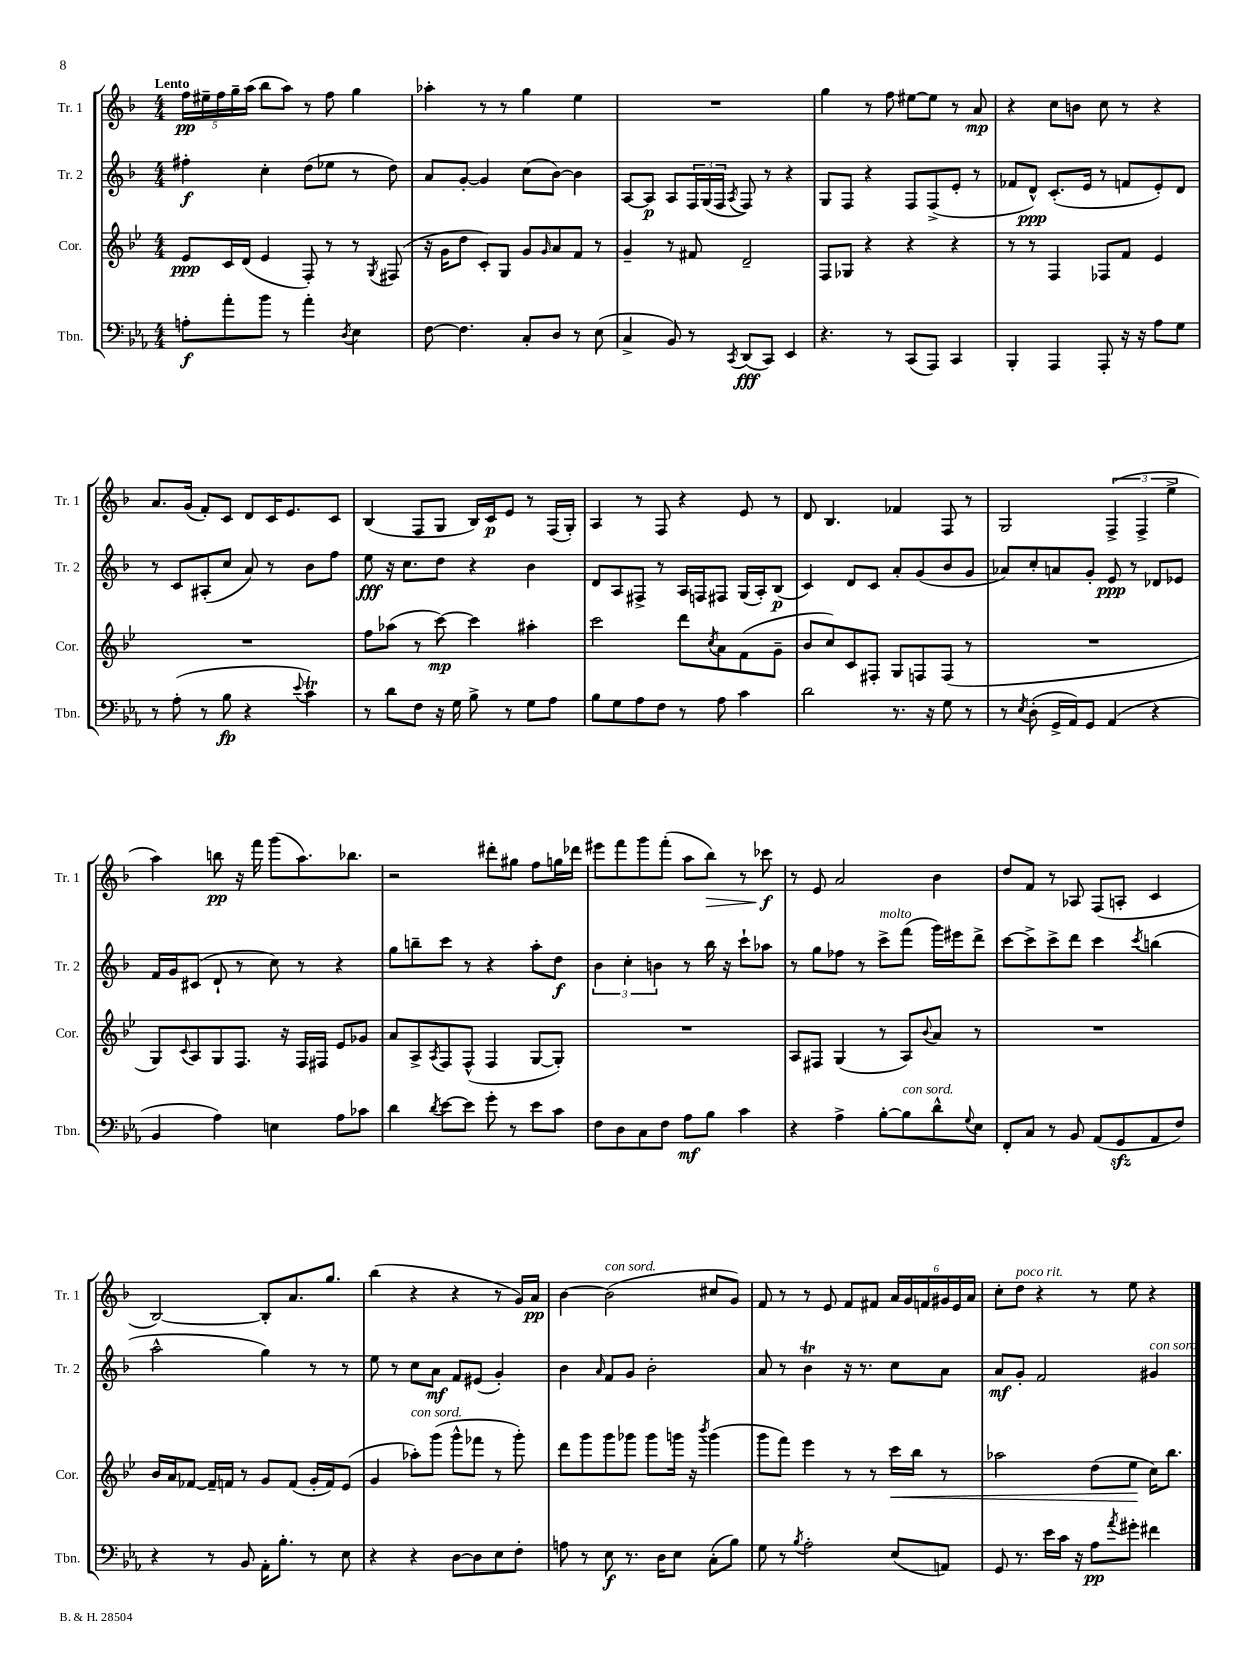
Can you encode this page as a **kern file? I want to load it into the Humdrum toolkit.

**kern	**dynam	**kern	**dynam	**kern	**dynam	**kern	**dynam
*part4	*part4	*part3	*part3	*part2	*part2	*part1	*part1
*staff4	*staff4	*staff3	*staff3	*staff2	*staff2	*staff1	*staff1
*I"Tbn.	*	*I"Cor.	*	*I"Tr. 2	*	*I"Tr. 1	*
*I'Tbn.	*	*I'Cor.	*	*I'Tr. 2	*	*I'Tr. 1	*
*clefF4	*	*clefG2	*	*clefG2	*	*clefG2	*
*k[b-e-a-]	*	*k[b-e-]	*	*k[b-]	*	*k[b-]	*
*M4/4	*	*M4/4	*	*M4/4	*	*M4/4	*
=1	=1	=1	=1	=1	=1	=1	=1
!	!	!	!	!	!	!LO:TX:a:B:t=Lento	!
8An'\L	f	8e-/L	ppp	4ff#X'\	f	20ff\LL	pp
.	.	.	.	.	.	20ee#X~\	.
.	.	.	.	.	.	20ff\	.
8a-'\	.	16c/L	.	.	.	.	.
.	.	.	.	.	.	20gg~\	.
.	.	(16d/JJ	.	.	.	.	.
.	.	.	.	.	.	(20aa\JJ	.
8b-\J	.	4e-/	.	4cc'\	.	8bb-\L	.
8r	.	.	.	.	.	8aa\J)	.
4a-'\	.	8F'/)	.	(8dd\L	.	8r	.
.	.	8r	.	8ee-X\J	.	8ff\	.
8qD/	.	.	.	.	.	.	.
4E-\	.	8r	.	8r	.	4gg\	.
.	.	8qG/	.	.	.	.	.
.	.	(8F#X/	.	8dd\)	.	.	.
=2	=2	=2	=2	=2	=2	=2	=2
[8F\	.	16r	.	8a/L	.	4aa-X'\	.
.	.	16g\KL	.	.	.	.	.
4.F\]	.	8dd\J	.	[8g'/J	.	.	.
.	.	8c'/L)	.	4g/]	.	8r	.
.	.	8G/J	.	.	.	8r	.
8C'/L	.	8g/L	.	(8cc\L	.	4gg\	.
.	.	16qqg/	.	.	.	.	.
8D/J	.	8a/	.	[8b-\J)	.	.	.
8r	.	8f/J	.	4b-\]	.	4ee\	.
(8E-\	.	8r	.	.	.	.	.
=3	=3	=3	=3	=3	=3	=3	=3
4C^/	.	4g~/	.	[8A/L	.	1r	.
.	.	.	.	8A/J]	p	.	.
8BB-/)	.	8r	.	8A/L	.	.	.
8r	.	8f#X/	.	24F/L	.	.	.
.	.	.	.	(24G/	.	.	.
.	.	.	.	24F/JJ	.	.	.
8qCC/	.	.	.	8qA/	.	.	.
(8DD/L	fff	2d~/	.	8F/)	.	.	.
8CC/J)	.	.	.	8r	.	.	.
4EE-/	.	.	.	4r	.	.	.
=4	=4	=4	=4	=4	=4	=4	=4
4.r	.	8F/L	.	8G/L	.	4gg\	.
.	.	8G-X/J	.	8F/J	.	.	.
.	.	4r	.	4r	.	8r	.
8r	.	.	.	.	.	8ff\	.
(8CC/L	.	4r	.	8F/L	.	[8ee#X\L	.
8AAA-/J)	.	.	.	(8F^/	.	8ee#\J]	.
4CC/	.	4r	.	8e'/J	.	8r	.
.	.	.	.	8r	.	8a/	mp
=5	=5	=5	=5	=5	=5	=5	=5
4BBB-'/	.	8r	.	8f-X/L	.	4r	.
.	.	8r	.	8d^^/J)	ppp	.	.
4AAA-/	.	4F/	.	(8.c'/L	.	8cc\L	.
.	.	.	.	.	.	8bn\J	.
.	.	.	.	16e/Jk	.	.	.
8AAA-'/	.	8F-X/L	.	8r	.	8cc\	.
16r	.	8f/J	.	8fn/L	.	8r	.
16r	.	.	.	.	.	.	.
8A-\L	.	4e-/	.	8e'/)	.	4r	.
8G\J	.	.	.	8d/J	.	.	.
!!LO:LB:g=z
=6	=6	=6	=6	=6	=6	=6	=6
8r	.	1r	.	8r	.	8.a/L	.
(8A-'\	.	.	.	8c/L	.	.	.
.	.	.	.	.	.	(16g/Jk	.
8r	.	.	.	(8A#X'/	.	8f'/L)	.
8B-\	fp	.	.	8cc/J	.	8c/J	.
4r	.	.	.	8a/)	.	8d/L	.
.	.	.	.	8r	.	16c/K	.
.	.	.	.	.	.	8.e/	.
8qqe-/	.	.	.	.	.	.	.
4cT\)	.	.	.	8b-\L	.	.	.
.	.	.	.	8ff\J	.	8c/J	.
=7	=7	=7	=7	=7	=7	=7	=7
8r	.	8ff\L	.	8ee\	fff	(4B-/	.
8d\L	.	(8aa-X\J	.	16r	.	.	.
.	.	.	.	8.cc\L	.	.	.
8F\J	.	8r	.	.	.	8F/L	.
16r	.	[8ccc\)	mp	8dd\J	.	8G/J	.
16G\	.	.	.	.	.	.	.
8B-^\	.	4ccc\]	.	4r	.	16B-/LL)	.
.	.	.	.	.	.	16c/J	p
8r	.	.	.	.	.	8e/J	.
8G\L	.	4aa#X'\	.	4b-\	.	8r	.
8A-\J	.	.	.	.	.	(16F/LL	.
.	.	.	.	.	.	16G'/JJ)	.
=8	=8	=8	=8	=8	=8	=8	=8
8B-\L	.	2ccc\	.	8d/L	.	4A/	.
8G\	.	.	.	8A/	.	.	.
8A-\	.	.	.	8F#X^/J	.	8r	.
8F\J	.	.	.	8r	.	8F/	.
8r	.	8ddd\L	.	16A/LL	.	4r	.
.	.	.	.	16Fn/J	.	.	.
.	.	8qcc/	.	.	.	.	.
8A-\	.	8a\	.	8F#X/J	.	.	.
4c\	.	(8f\	.	(16G/LL	.	8e/	.
.	.	.	.	16A'/J)	.	.	.
.	.	8g~\J	.	(8B-/J	p	8r	.
=9	=9	=9	=9	=9	=9	=9	=9
2d\	.	8b-/L	.	4c/)	.	8d/	.
.	.	8cc/)	.	.	.	4.B-/	.
.	.	8c/	.	8d/L	.	.	.
.	.	8F#X'/J	.	8c/J	.	.	.
8.r	.	8G/L	.	8a'/L	.	4f-X/	.
.	.	8Fn/	.	(8g/	.	.	.
16r	.	.	.	.	.	.	.
8G\	.	(8F/J	.	8b-/	.	8F/	.
8r	.	8r	.	8g/J	.	8r	.
=10	=10	=10	=10	=10	=10	=10	=10
8r	.	1r	.	8a-X/L)	.	2G/	.
8qE-/	.	.	.	.	.	.	.
(8D'\	.	.	.	8cc'/	.	.	.
16GG^/LL	.	.	.	8an/	.	.	.
16AA-/J)	.	.	.	.	.	.	.
8GG/J	.	.	.	8g'/J	.	.	.
(4AA-/	.	.	.	8e/	ppp	(6F^/	.
.	.	.	.	8r	.	.	.
.	.	.	.	.	.	6F^/	.
4r	.	.	.	8d-X/L	.	.	.
.	.	.	.	.	.	6ee^\	.
.	.	.	.	8e-X/J	.	.	.
!!LO:LB:g=z
=11	=11	=11	=11	=11	=11	=11	=11
4BB-/	.	8G/L)	.	16f/LL	.	4aa\)	.
.	.	.	.	16g/J	.	.	.
.	.	8qqc/	.	.	.	.	.
.	.	8A/	.	(8c#X/J	.	.	.
4A-\)	.	8G/	.	8d`/	.	8bbn\	pp
.	.	8.F/J	.	8r	.	16r	.
.	.	.	.	.	.	16fff\	.
4En\	.	.	.	8cc\)	.	(8ggg\L	.
.	.	16r	.	.	.	.	.
.	.	16F/LL	.	8r	.	8.aa\)	.
.	.	16F#X/JJ	.	.	.	.	.
8A-\L	.	8e-/L	.	4r	.	.	.
.	.	.	.	.	.	8.bb-X\J	.
8c-X\J	.	8g-X/J	.	.	.	.	.
=12	=12	=12	=12	=12	=12	=12	=12
4d\	.	8a/L	.	8gg\L	.	2r	.
.	.	8A^/	.	8bbn~\	.	.	.
8qd/	.	8qA/	.	.	.	.	.
[8e-\L	.	8F/	.	8ccc\J	.	.	.
8e-\J]	.	(8F^^/J	.	8r	.	.	.
8g'\	.	4F/	.	4r	.	8ddd#X'\L	.
8r	.	.	.	.	.	8gg#X\J	.
8e-\L	.	[8G/L	.	8aa'\L	.	8ff\L	.
8c\J	.	8G'/J])	.	8dd\J	f	16ggn\L	.
.	.	.	.	.	.	16ddd-X\JJ	.
=13	=13	=13	=13	=13	=13	=13	=13
8F\L	.	1r	.	6b-\	.	8eee#X\L	.
8D\	.	.	.	.	.	8fff\	.
.	.	.	.	6cc'\	.	.	.
8C\	.	.	.	.	.	8ggg\	.
.	.	.	.	6bn\	.	.	.
8F\J	.	.	.	.	.	(8fff'\J	.
8A-\L	mf	.	.	8r	.	8aa\L	.
!	!	!	!	!	!	!	!LO:HP:b
8B-\J	.	.	.	16bb-\	.	8bb-\J)	>
.	.	.	.	16r	.	.	.
4c\	.	.	.	8ccc`\L	.	8r	.
.	.	.	.	8aa-X\J	.	8ccc-X\	f
.	.	.	.	.	.	.	]
=14	=14	=14	=14	=14	=14	=14	=14
4r	.	8A/L	.	8r	.	8r	.
.	.	8F#X/J	.	8gg\L	.	8e/	.
4A-^\	.	(4G/	.	8ff-X\J	.	2a/	.
.	.	.	.	8r	.	.	.
!	!	!	!	!LO:TX:a:i:t=molto	!	!	!
[8B-'\L	.	8r	.	8ccc^\L	.	.	.
!LO:TX:a:i:t=con sord.	!	!	!	!	!	!	!
8B-\]	.	8A/L)	.	(8fff\J	.	.	.
.	.	8qqb-/	.	.	.	.	.
8d^^\	.	8a/J	.	16ggg\LL)	.	4b-\	.
.	.	.	.	16eee#X\J	.	.	.
8qqG/	.	.	.	.	.	.	.
8E-\J	.	8r	.	8ddd^\J	.	.	.
=15	=15	=15	=15	=15	=15	=15	=15
8FF'/L	.	1r	.	[8ccc\L	.	8dd/L	.
8C/J	.	.	.	8ccc^\]	.	8f/J	.
8r	.	.	.	8ccc^\	.	8r	.
8BB-/	.	.	.	8ddd\J	.	8A-X/	.
(8AA-/L	.	.	.	4ccc\	.	(8F/L	.
8GGzz/	.	.	.	.	.	8An'/J	.
.	.	.	.	8qccc/	.	.	.
8AA-/	.	.	.	(4bbn\	.	4c/	.
8F/J)	.	.	.	.	.	.	.
!!LO:LB:g=z
=16	=16	=16	=16	=16	=16	=16	=16
4r	.	16b-/LL	.	2aa^^\	.	[2B-/)	.
.	.	16a/J	.	.	.	.	.
.	.	[8f-X/J	.	.	.	.	.
8r	.	16f-~/LL]	.	.	.	.	.
.	.	16fn/JJ	.	.	.	.	.
8BB-/	.	8r	.	.	.	.	.
16AA-'\KL	.	8g/L	.	4gg\)	.	8B-'/L]	.
8.B-'\J	.	.	.	.	.	.	.
.	.	(8f/J	.	.	.	8.a/	.
8r	.	16g'/LL	.	8r	.	.	.
.	.	16f/J)	.	.	.	8.gg/J	.
8E-\	.	(8e-/J	.	8r	.	.	.
=17	=17	=17	=17	=17	=17	=17	=17
4r	.	4g/	.	8ee\	.	(4bb-\	.
.	.	.	.	8r	.	.	.
!	!	!LO:TX:a:i:t=con sord.	!	!	!	!	!
4r	.	8aa-X'\L)	.	8cc\L	.	4r	.
.	.	(8ggg\J	.	8a\J	mf	.	.
[8D\L	.	8ggg^^\L	.	8f/L	.	4r	.
8D\]	.	8fff-X\J	.	(8e#X/J	.	.	.
8E-\	.	8r	.	4g'/)	.	8r	.
8F'\J	.	8ggg'\)	.	.	.	16g/LL)	.
.	.	.	.	.	.	16a/JJ	pp
=18	=18	=18	=18	=18	=18	=18	=18
8An\	.	8ddd\L	.	4b-\	.	[4b-\	.
8r	.	8ggg\	.	.	.	.	.
.	.	.	.	16qqa/	.	.	.
!	!	!	!	!	!	!LO:TX:a:i:t=con sord.	!
8E-\	f	8ggg\	.	8f/L	.	(2b-\]	.
8.r	.	8ggg-X\J	.	8g/J	.	.	.
.	.	8ggg-\L	.	2b-'\	.	.	.
16D\KL	.	.	.	.	.	.	.
8E-\J	.	16gggn\Jk	.	.	.	.	.
.	.	16r	.	.	.	.	.
.	.	8qbbb-/	.	.	.	.	.
(8C'\L	.	(4ggg\	.	.	.	8cc#X/L	.
8B-\J)	.	.	.	.	.	8g/J)	.
=19	=19	=19	=19	=19	=19	=19	=19
8G\	.	8ggg\L	.	8a/	.	8f/	.
8r	.	8fff\J)	.	8r	.	8r	.
8qB-/	.	.	.	.	.	.	.
2A-'\	.	4eee-\	.	4b-T\	.	8r	.
.	.	.	.	.	.	8e/	.
.	.	8r	.	16r	.	8f/L	.
.	.	.	.	8.r	.	.	.
.	.	8r	.	.	.	8f#X/J	.
!	!	!	!LO:HP:b	!	!	!	!
(8E-/L	.	16ccc\LL	<	8cc\L	.	24a/LL	.
.	.	.	.	.	.	24g/	.
.	.	16bb-\JJ	.	.	.	.	.
.	.	.	.	.	.	24fn/	.
8AAn/J)	.	8r	.	8a\J	.	24g#X/	.
.	.	.	.	.	.	24e/	.
.	.	.	.	.	.	24a/JJ	.
=20	=20	=20	=20	=20	=20	=20	=20
8GG/	.	2aa-X\	.	8a/L	mf	8cc'\L	.
!	!	!	!	!	!	!LO:TX:a:i:t=poco rit.	!
8.r	.	.	.	8g'/J	.	8dd\J	.
.	.	.	.	2f/	.	4r	.
16e-\LL	.	.	.	.	.	.	.
16c\JJ	.	.	.	.	.	.	.
16r	.	.	.	.	.	.	.
8A-\L	pp	(8dd\L	.	.	.	8r	.
8qa-/	.	.	.	.	.	.	.
8g#X'\J	.	8ee-\J	.	.	.	8ee\	.
!	!	!	!	!LO:TX:a:i:t=con sord.	!	!	!
4f#X\	.	16cc\KL)	[	4g#X/	.	4r	.
.	.	8.bb-\J	.	.	.	.	.
==	==	==	==	==	==	==	==
*-	*-	*-	*-	*-	*-	*-	*-
